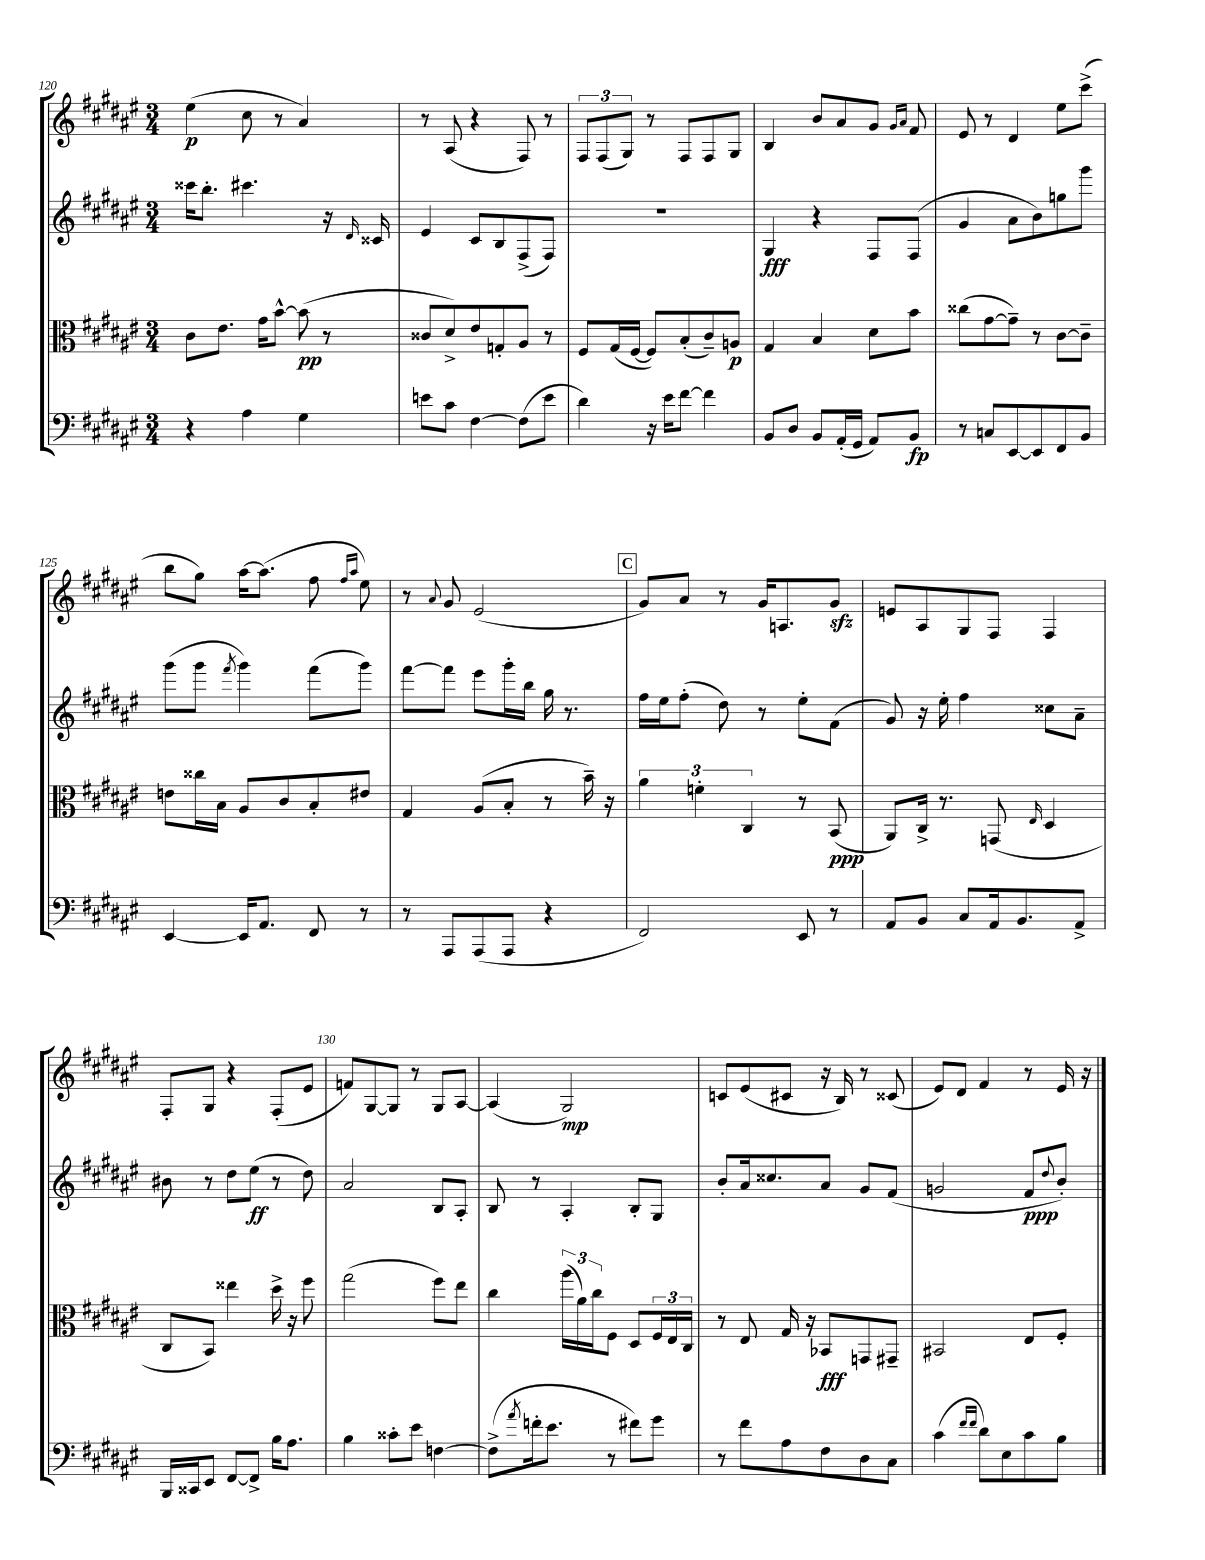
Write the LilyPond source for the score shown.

<<
\new StaffGroup <<
\new Staff = "s0" {
    \clef treble \key fis \major \numericTimeSignature \time 3/4
    eis''4\p( cis''8 r8 ais'4) |
    r8 ais8( r4 fis8) r8 |
    \tuplet 3/2 { fis8 fis8( gis8) } r8 fis8 fis8 gis8 |
    b4 b'8 ais'8 gis'8 \grace { gis'16 ais'16 } fis'8 |
    eis'8 r8 dis'4 eis''8 cis'''8->( |
    b''8 gis''8) ais''16~ ais''8.( fis''8 \grace { fis''16 ais''16 } eis''8) |
    r8 \appoggiatura { ais'8 } gis'8 eis'2( |
    \mark \markup { \box "C" } gis'8) ais'8 r8 gis'16 a8. gis'8\sfz |
    e'8 ais8 gis8 fis8 fis4 |
    fis8-. gis8 r4 fis8-.( eis'8 |
    f'8) gis8~ gis8 r8 gis8 ais8~ |
    ais4( gis2\mp) |
    c'8 eis'8( cis'8 r16 b16) r8 cisis'8( |
    eis'8) dis'8 fis'4 r8 eis'16 r16 \bar "|." |
}
\new Staff = "s1" {
    \clef treble \key fis \major \numericTimeSignature \time 3/4
    cisis'''16 b''8.-. cis'''4. r16 \grace { dis'16 } cisis'16 |
    eis'4 cis'8 b8 fis8->( fis8) |
    R2. |
    gis4\fff r4 fis8 fis8( |
    gis'4 ais'8 b'8) g''8 gis'''8 |
    gis'''8( gis'''8 \acciaccatura { fis'''8 } gis'''4) fis'''8( gis'''8) |
    fis'''8~ fis'''8 eis'''8 gis'''16-. b''16 gis''16 r8. |
    \mark \markup { \box "C" } fis''16 eis''16 fis''8-.( dis''8) r8 eis''8-. fis'8( |
    gis'8) r16 eis''16-. fis''4 cisis''8 ais'8-- |
    bis'8 r8 dis''8 eis''8\ff( r8 dis''8) |
    ais'2 b8 ais8-. |
    b8 r8 ais4-. b8-. gis8 |
    b'8-. ais'16 cisis''8. ais'8 gis'8 fis'8( |
    g'2 fis'8\ppp \appoggiatura { dis''8 } b'8-.) \bar "|." |
}
\new Staff = "s2" {
    \clef alto \key fis \major \numericTimeSignature \time 3/4
    cis'8 eis'8. gis'16 b'8~-^ b'8\pp( r8 |
    cisis'8 dis'8->) eis'8 g8-. ais8 r8 |
    fis8 gis16( fis16~ fis8) b8-.( cis'8--) a8\p |
    gis4 b4 dis'8 b'8 |
    cisis''8( gis'8~ gis'8--) r8 cis'8~ cis'8-- |
    e'8 cisis''16 b16 ais8 cis'8 b8-. eis'8 |
    gis4 ais8( b8-. r8 b'16--) r16 |
    \mark \markup { \box "C" } \tuplet 3/2 { ais'4 f'4-. cis4 } r8 b,8\ppp( |
    ais,8) cis16-> r8. g,8( \grace { eis16 } dis4 |
    cis8 b,8) eisis''4 dis''16-> r16 fis''8 |
    gis''2( fis''8) eis''8 |
    cis''4 \tuplet 3/2 { ais''16( ais'16) cis''16 } fis8 dis8 \tuplet 3/2 { fis16 eis16 cis16 } |
    r8 eis8 gis16 r16 bes,8\fff g,8 gis,8-- |
    bis,2 eis8 fis8-. \bar "|." |
}
\new Staff = "s3" {
    \clef bass \key fis \major \numericTimeSignature \time 3/4
    r4 ais4 gis4 |
    e'8 cis'8 fis4~ fis8( e'8 |
    dis'4) r16 eis'16 fis'8~ fis'4 |
    b,8 dis8 b,8 ais,16-.( gis,16 ais,8) b,8\fp |
    r8 c8 eis,8~ eis,8 fis,8 b,8 |
    eis,4~ eis,16 ais,8. fis,8 r8 |
    r8 ais,,8 ais,,8( ais,,8 r4 |
    \mark \markup { \box "C" } fis,2) eis,8 r8 |
    ais,8 b,8 cis8 ais,16 b,8. ais,8-> |
    b,,16 cisis,16 eis,8 fis,8~ fis,8-> b16 ais8. |
    b4 cisis'8-. eis'8 f4~ |
    f8->( \acciaccatura { ais'8 } f'16-. eis'8. r8 fis'8) gis'8 |
    r8 fis'8 ais8 fis8 dis8 cis8 |
    cis'4( \grace { fis'16 fis'16 } dis'8) eis8 cis'8 b8 \bar "|." |
}
>>
>>
\layout { \context { \Score currentBarNumber = #120 \override BarNumber.break-visibility = ##(#f #t #t) barNumberVisibility = #(every-nth-bar-number-visible 5) } }
